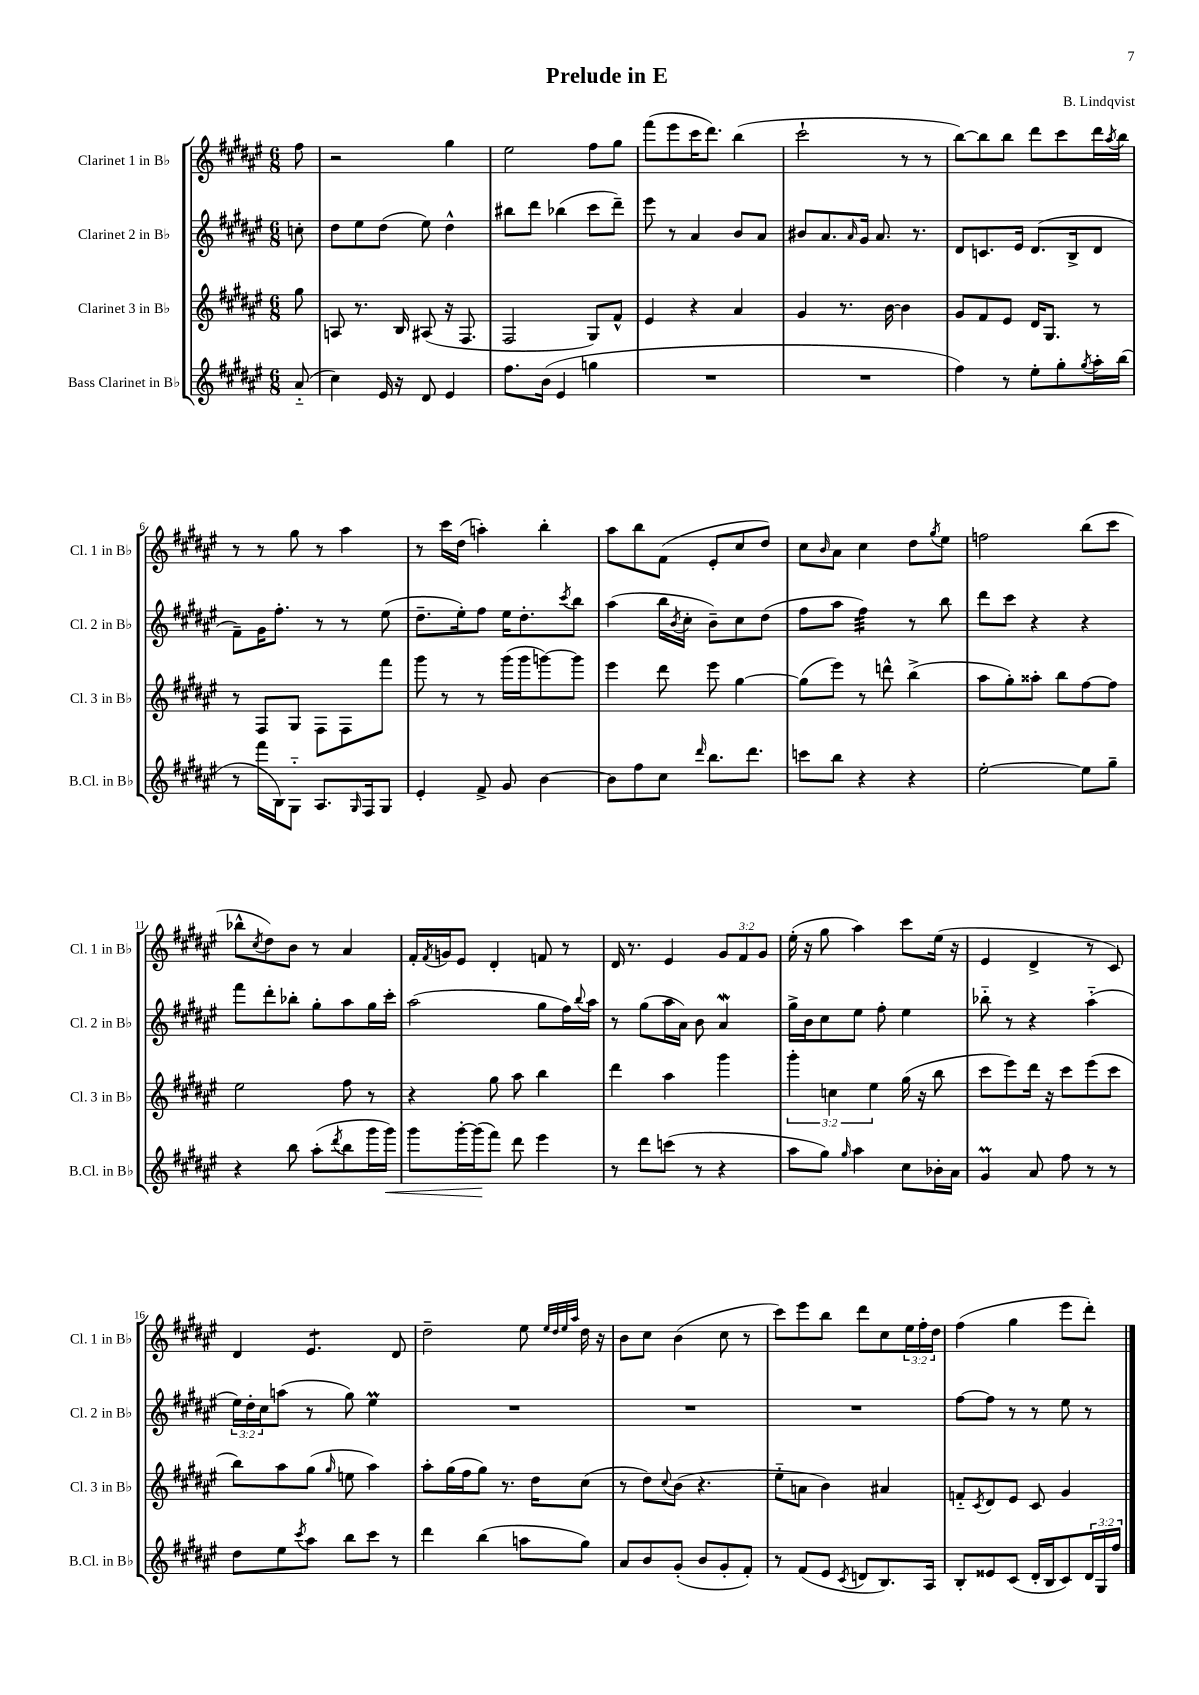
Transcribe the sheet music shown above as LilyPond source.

\header { title = "Prelude in E" composer = "B. Lindqvist" }
<<
\new StaffGroup <<
\new Staff = "s0" \with { instrumentName = "Clarinet 1 in Bb" shortInstrumentName = "Cl. 1 in Bb" } {
    \clef treble \key fis \major \numericTimeSignature \time 6/8 \override Staff.TupletNumber.text = #tuplet-number::calc-fraction-text \partial 8
    fis''8 |
    r2 gis''4 |
    eis''2 fis''8 gis''8 |
    fis'''8( eis'''8 cis'''16 dis'''8.) b''4( |
    cis'''2-! r8 r8 |
    b''8~) b''8 b''8 dis'''8 cis'''8 dis'''16 \acciaccatura { ais''8 } b''16 |
    r8 r8 gis''8 r8 ais''4 |
    r8 cis'''16 dis''16( a''4-.) b''4-. |
    ais''8 b''8 fis'8( eis'8-. cis''8 dis''8) |
    cis''8 \grace { b'16 } ais'8 cis''4 dis''8 \acciaccatura { gis''8 } eis''8 |
    f''2 b''8( cis'''8 |
    bes''8-^ \acciaccatura { cis''8 } dis''8) b'8 r8 ais'4 |
    fis'16-. \acciaccatura { fis'8 } g'16 eis'8 dis'4-. f'8 r8 |
    dis'16 r8. eis'4 \tuplet 3/2 { gis'8 fis'8 gis'8 } |
    eis''16-.( r16 gis''8 ais''4) cis'''8 eis''16( r16 |
    eis'4 dis'4-> r8 cis'8) |
    dis'4 eis'4.:8 dis'8 |
    dis''2-- eis''8 \grace { eis''32 dis''32 eis''32 ais''32 } dis''16 r16 |
    b'8 cis''8 b'4( cis''8 r8 |
    cis'''8) eis'''8 b''8 dis'''8 cis''8 \tuplet 3/2 { eis''16 fis''16-. dis''16 } |
    fis''4( gis''4 eis'''8 dis'''8-.) \bar "|." |
}
\new Staff = "s1" \with { instrumentName = "Clarinet 2 in Bb" shortInstrumentName = "Cl. 2 in Bb" } {
    \clef treble \key fis \major \numericTimeSignature \time 6/8 \override Staff.TupletNumber.text = #tuplet-number::calc-fraction-text \partial 8
    c''8-. |
    dis''8 eis''8 dis''8( eis''8) dis''4-^ |
    bis''8 dis'''8 bes''4( cis'''8 dis'''8--) |
    eis'''8 r8 ais'4 b'8 ais'8 |
    bis'8 ais'8. \grace { ais'16 } gis'16 ais'8. r8. |
    dis'8 c'8. eis'16 dis'8.( b16-> dis'8 |
    fis'8--) gis'16 fis''8.-. r8 r8 eis''8( |
    dis''8.-- eis''16-.) fis''8 eis''16 dis''8.-. \acciaccatura { cis'''8 } b''8 |
    ais''4( b''16 \acciaccatura { b'8 } cis''16-. b'8--) cis''8 dis''8( |
    fis''8 ais''8 fis''4:32) r8 b''8 |
    dis'''8 cis'''8 r4 r4 |
    fis'''8 dis'''8-. bes''8-. gis''8-. ais''8 gis''16 cis'''16-. |
    ais''2( gis''8 fis''16) \appoggiatura { b''8 } ais''16 |
    r8 gis''8( ais''16 ais'16) b'8 ais'4\mordent |
    gis''16-> b'16 cis''8 eis''8 fis''8-. eis''4 |
    bes''8-_ r8 r4 ais''4-_( |
    \tuplet 3/2 { eis''16) dis''16-. cis''16 } a''8( r8 gis''8) eis''4\prall |
    R2. |
    R2. |
    R2. |
    fis''8~ fis''8 r8 r8 eis''8 r8 \bar "|." |
}
\new Staff = "s2" \with { instrumentName = "Clarinet 3 in Bb" shortInstrumentName = "Cl. 3 in Bb" } {
    \clef treble \key fis \major \numericTimeSignature \time 6/8 \override Staff.TupletNumber.text = #tuplet-number::calc-fraction-text \partial 8
    gis''8 |
    a8 r8. b16 ais8( r16 fis8. |
    fis2 gis8) fis'8-^ |
    eis'4 r4 ais'4 |
    gis'4 r8. b'16~ b'4 |
    gis'8 fis'8 eis'8 dis'16 gis8. r8 |
    r8 fis8 gis8 fis8 fis8 fis'''8 |
    gis'''8 r8 r8 gis'''16( gis'''16 g'''8~) g'''8 |
    eis'''4 dis'''8 eis'''8 gis''4~ |
    gis''8( eis'''8) r8 d'''8-^ b''4->( |
    ais''8 gis''8-.) aisis''8-. b''8 fis''8~ fis''8 |
    eis''2 fis''8 r8 |
    r4 gis''8 ais''8 b''4 |
    dis'''4 ais''4 gis'''4 |
    \tuplet 3/2 { gis'''4-. c''4 eis''4 } gis''16( r16 b''8 |
    cis'''8 eis'''8) dis'''16 r16 cis'''8 eis'''8( cis'''8 |
    b''8) ais''8 gis''8( \grace { gis''16 } e''8 ais''4) |
    ais''8-. gis''16( fis''16 gis''8) r8. dis''16 cis''8( |
    r8 dis''8) \appoggiatura { cis''8 } b'8( r4. |
    eis''8-_ a'8 b'4) ais'4 |
    f'8-_ \acciaccatura { cis'8 } dis'8 eis'8 cis'8 gis'4 \bar "|." |
}
\new Staff = "s3" \with { instrumentName = "Bass Clarinet in Bb" shortInstrumentName = "B.Cl. in Bb" } {
    \clef treble \key fis \major \numericTimeSignature \time 6/8 \override Staff.TupletNumber.text = #tuplet-number::calc-fraction-text \partial 8
    ais'8-_( |
    cis''4) eis'16 r16 dis'8 eis'4 |
    fis''8. b'16( eis'4 g''4 |
    R2. |
    R2. |
    fis''4) r8 eis''8-. gis''8-. \acciaccatura { gis''8 } ais''16-. b''16( |
    r8 fis'''16 b16) gis8-_ ais8. \grace { gis16 } fis16 gis8 |
    eis'4-. fis'8-> gis'8 b'4~ |
    b'8 fis''8 cis''8 \grace { dis'''16 } b''8. dis'''8. |
    c'''8 b''8 r4 r4 |
    eis''2~-. eis''8 gis''8-- |
    r4 b''8 ais''8-.( \acciaccatura { dis'''8 } b''8 gis'''16 gis'''16\<) |
    gis'''8 gis'''16~-. gis'''16\!( fis'''8) dis'''8 eis'''4 |
    r8 dis'''8 c'''8( r8 r4 |
    ais''8 gis''8) \grace { gis''16 } ais''4 cis''8 bes'16-. ais'16 |
    gis'4\prall ais'8 fis''8 r8 r8 |
    dis''8 eis''8 \acciaccatura { cis'''8 } ais''8 b''8 cis'''8 r8 |
    dis'''4 b''4( a''8 gis''8) |
    ais'8 b'8 gis'8-.( b'8 gis'8-. fis'8-.) |
    r8 fis'8( eis'8 \acciaccatura { cis'8 } d'8 b8.) ais16 |
    b8-. eisis'8 cis'8( dis'16-. b16 cis'8) \tuplet 3/2 { dis'16 gis16 fis''16 } \bar "|." |
}
>>
>>
